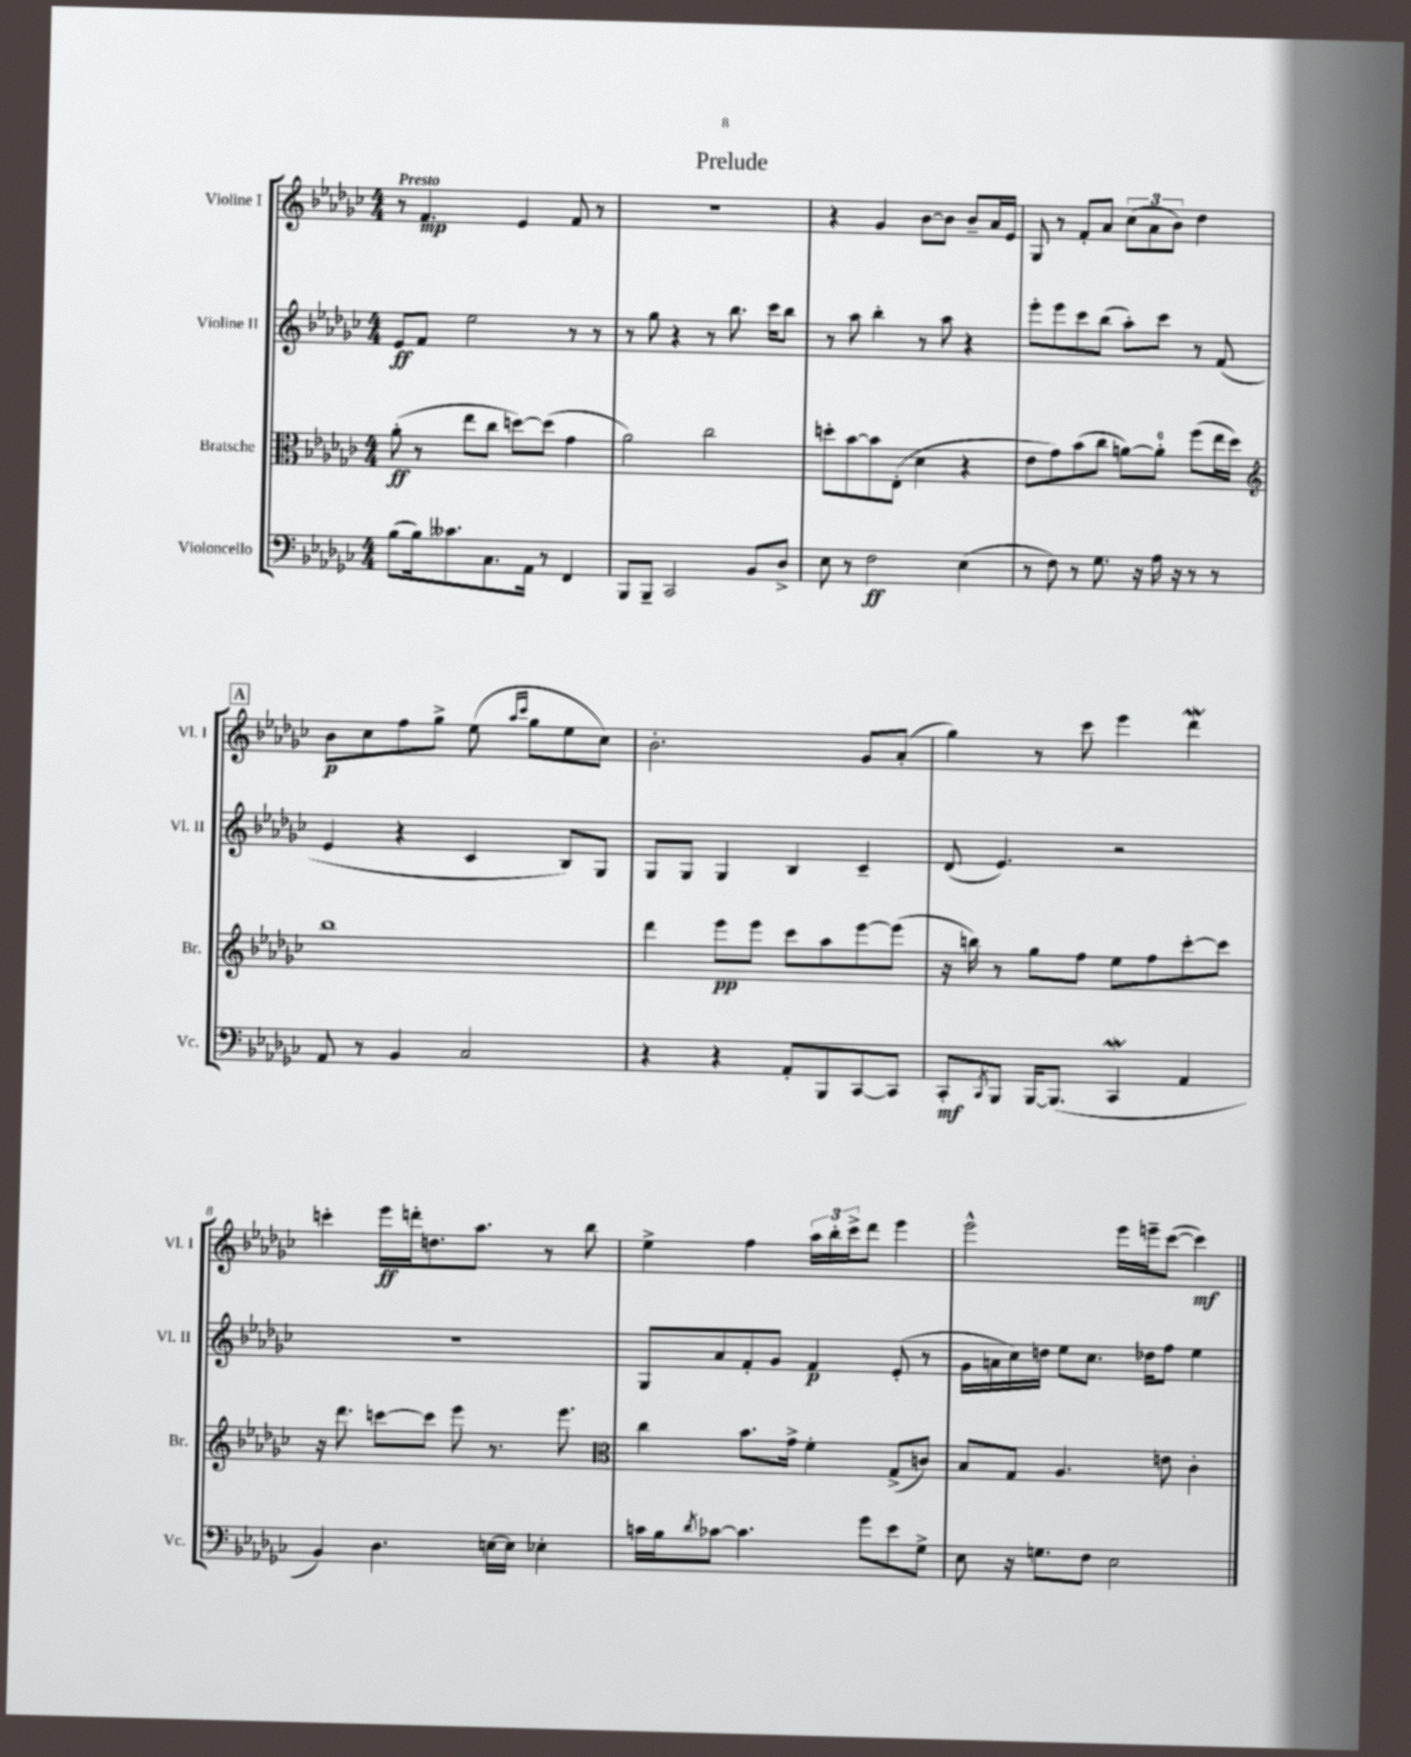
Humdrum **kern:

**kern	**dynam	**kern	**dynam	**kern	**dynam	**kern	**dynam
*part4	*part4	*part3	*part3	*part2	*part2	*part1	*part1
*staff4	*staff4	*staff3	*staff3	*staff2	*staff2	*staff1	*staff1
*I"Violoncello	*	*I"Bratsche	*	*I"Violine II	*	*I"Violine I	*
*I'Vc.	*	*I'Br.	*	*I'Vl. II	*	*I'Vl. I	*
*clefF4	*	*clefC3	*	*clefG2	*	*clefG2	*
*k[b-e-a-d-g-c-]	*	*k[b-e-a-d-g-c-]	*	*k[b-e-a-d-g-c-]	*	*k[b-e-a-d-g-c-]	*
*M4/4	*	*M4/4	*	*M4/4	*	*M4/4	*
=1	=1	=1	=1	=1	=1	=1	=1
!	!	!	!	!	!	!LO:TX:a:B:t=Presto	!
(8B-\L	.	(8a-'\	ff	8e-/L	ff	8r	.
16B-\k)	.	8r	.	8f/J	.	4.f/	mp
8.c--X\	.	.	.	.	.	.	.
.	.	8ee-\L	.	2ee-\	.	.	.
8.C-\	.	8cc-\J	.	.	.	.	.
.	.	[8ddn\L)	.	.	.	4e-/	.
16AA-\Jk	.	.	.	.	.	.	.
8r	.	(8dd\J]	.	.	.	.	.
4FF/	.	4g-\	.	8r	.	8f/	.
.	.	.	.	8r	.	8r	.
=2	=2	=2	=2	=2	=2	=2	=2
8BBB-/L	.	2a-\)	.	8r	.	1r	.
8BBB-~/J	.	.	.	8gg-\	.	.	.
2CC-/	.	.	.	4r	.	.	.
.	.	2cc-\	.	8r	.	.	.
.	.	.	.	8.bb-\	.	.	.
8BB-/L	.	.	.	.	.	.	.
.	.	.	.	16ccc-\KL	.	.	.
8D-^/J	.	.	.	8bb-\J	.	.	.
=3	=3	=3	=3	=3	=3	=3	=3
8E-\	.	8ddn'\L	.	8r	.	4r	.
8r	.	[8b-\	.	8aa-\	.	.	.
2F\	ff	8b-\]	.	4bb-'\	.	4g-/	.
.	.	(8E-'\J	.	.	.	.	.
.	.	4d-\	.	8r	.	[8b-\L	.
.	.	.	.	8aa-\	.	8b-\J]	.
(4E-\	.	4r	.	4r	.	8b-~/L	.
.	.	.	.	.	.	16a-/L	.
.	.	.	.	.	.	16e-/JJ	.
=4	=4	=4	=4	=4	=4	=4	=4
8r	.	8e-\L	.	8eee-'\L	.	8G-/	.
8F\)	.	8g-\)	.	8eee-\	.	8r	.
8r	.	(8b-\	.	8ccc-\	.	8f'/L	.
8.G-\	.	8cc-\J	.	(8bb-\J	.	8a-/J	.
.	.	[8an\L)	.	8aa-'\L)	.	(12cc-\L	.
16r	.	.	.	.	.	.	.
.	.	.	.	.	.	12a-\	.
16A-\	.	8a'\J]	.	8ccc-\J	.	.	.
.	.	.	.	.	.	12b-\J)	.
16r	.	.	.	.	.	.	.
8r	.	(8ff\L	.	8r	.	4dd-\	.
8r	.	16ee-\L	.	(8f/	.	.	.
.	.	16dd-\JJ)	.	.	.	.	.
!!LO:LB:g=z
!!LO:REH:place=s1:t=A
=5	=5	=5	=5	=5	=5	=5	=5
*	*	*clefG2	*	*	*	*	*
8AA-/	.	1bb-	.	4e-/	.	8b-\L	p
8r	.	.	.	.	.	8cc-\	.
4BB-/	.	.	.	4r	.	8ff\	.
.	.	.	.	.	.	8gg-^\J	.
2C-/	.	.	.	4c-/	.	(8ee-\	.
.	.	.	.	.	.	16qqaa-/LL	.
.	.	.	.	.	.	16qqccc-/JJ	.
.	.	.	.	.	.	8gg-\L	.
.	.	.	.	8B-/L)	.	8ee-\	.
.	.	.	.	8G-/J	.	8cc-\J)	.
=6	=6	=6	=6	=6	=6	=6	=6
4r	.	4ddd-\	.	8G-/L	.	2.b-'\	.
.	.	.	.	8G-/J	.	.	.
4r	.	8eee-\L	pp	4G-/	.	.	.
.	.	8eee-\J	.	.	.	.	.
8AA-'/L	.	8ccc-\L	.	4B-/	.	.	.
8BBB-/	.	8aa-\	.	.	.	.	.
[8CC-/	.	[8eee-\	.	4c-~/	.	8g-/L	.
8CC-/J]	.	(8eee-\J]	.	.	.	(8a-'/J	.
=7	=7	=7	=7	=7	=7	=7	=7
8CC-'/L	mf	16r	.	(8d-/	.	4gg-\)	.
.	.	16bbn\)	.	.	.	.	.
8qCC-/	.	.	.	.	.	.	.
8BBB-/J	.	8r	.	4.e-/)	.	.	.
[16BBB-/KL	.	8gg-\L	.	.	.	8r	.
(8.BBB-/J]	.	.	.	.	.	.	.
.	.	8ff\J	.	.	.	8ccc-\	.
4CC-w/	.	8ee-\L	.	2r	.	4eee-\	.
.	.	8ff\	.	.	.	.	.
4AA-/	.	[8ccc-'\	.	.	.	4ddd-W\	.
.	.	8ccc-\J]	.	.	.	.	.
!!LO:LB:g=z
=8	=8	=8	=8	=8	=8	=8	=8
4BB-/)	.	16r	.	1r	.	4cccn'\	.
.	.	8.ddd-\	.	.	.	.	.
4.D-\	.	[8cccn\L	.	.	.	16eee-\LL	ff
.	.	.	.	.	.	16dddn'\J	.
.	.	8ccc\J]	.	.	.	8.ddn\	.
.	.	8eee-\	.	.	.	.	.
.	.	.	.	.	.	8.aa-\J	.
[16En\LL	.	8.r	.	.	.	.	.
16E\JJ]	.	.	.	.	.	.	.
4E-X'\	.	.	.	.	.	8r	.
.	.	8.eee-\	.	.	.	.	.
.	.	.	.	.	.	8bb-\	.
=9	=9	=9	=9	=9	=9	=9	=9
*	*	*clefC3	*	*	*	*	*
16cn\LL	.	4cc-\	.	8G-/L	.	4ee-^\	.
16B-\J	.	.	.	.	.	.	.
8qd-/	.	.	.	.	.	.	.
[8c-X\J	.	.	.	8a-/	.	.	.
4.c-\]	.	8.b-\L	.	8f'/	.	4ff\	.
.	.	.	.	8g-/J	.	.	.
.	.	16g-^\Jk	.	.	.	.	.
.	.	4f'\	.	4f/	p	24aa-\LL	.
.	.	.	.	.	.	24bb-'\	.
.	.	.	.	.	.	24ccc-^\J	.
8g-\L	.	.	.	.	.	8ddd-\J	.
8e-\	.	(8G-^/L	.	(8e-'/	.	4eee-\	.
8G-^\J	.	8cn/J)	.	8r	.	.	.
=10	=10	=10	=10	=10	=10	=10	=10
8E-\	.	8B-/L	.	16g-\LL	.	2eee-^^\	.
.	.	.	.	16an\	.	.	.
16r	.	8G-/J	.	16cc-\)	.	.	.
8.Gn\L	.	.	.	16ddn\JJ	.	.	.
.	.	4.A-/	.	8ee-\L	.	.	.
8F\J	.	.	.	8.cc-\J	.	.	.
2E-\	.	.	.	.	.	16eee-\LL	.
.	.	.	.	16dd-X\KL	.	16eeen~\J	.
.	.	8en\	.	8ff\J	.	([8ccc-\J	.
.	.	4c-'\	.	4ee-\	.	4ccc-\])	mf
==	==	==	==	==	==	==	==
*-	*-	*-	*-	*-	*-	*-	*-
